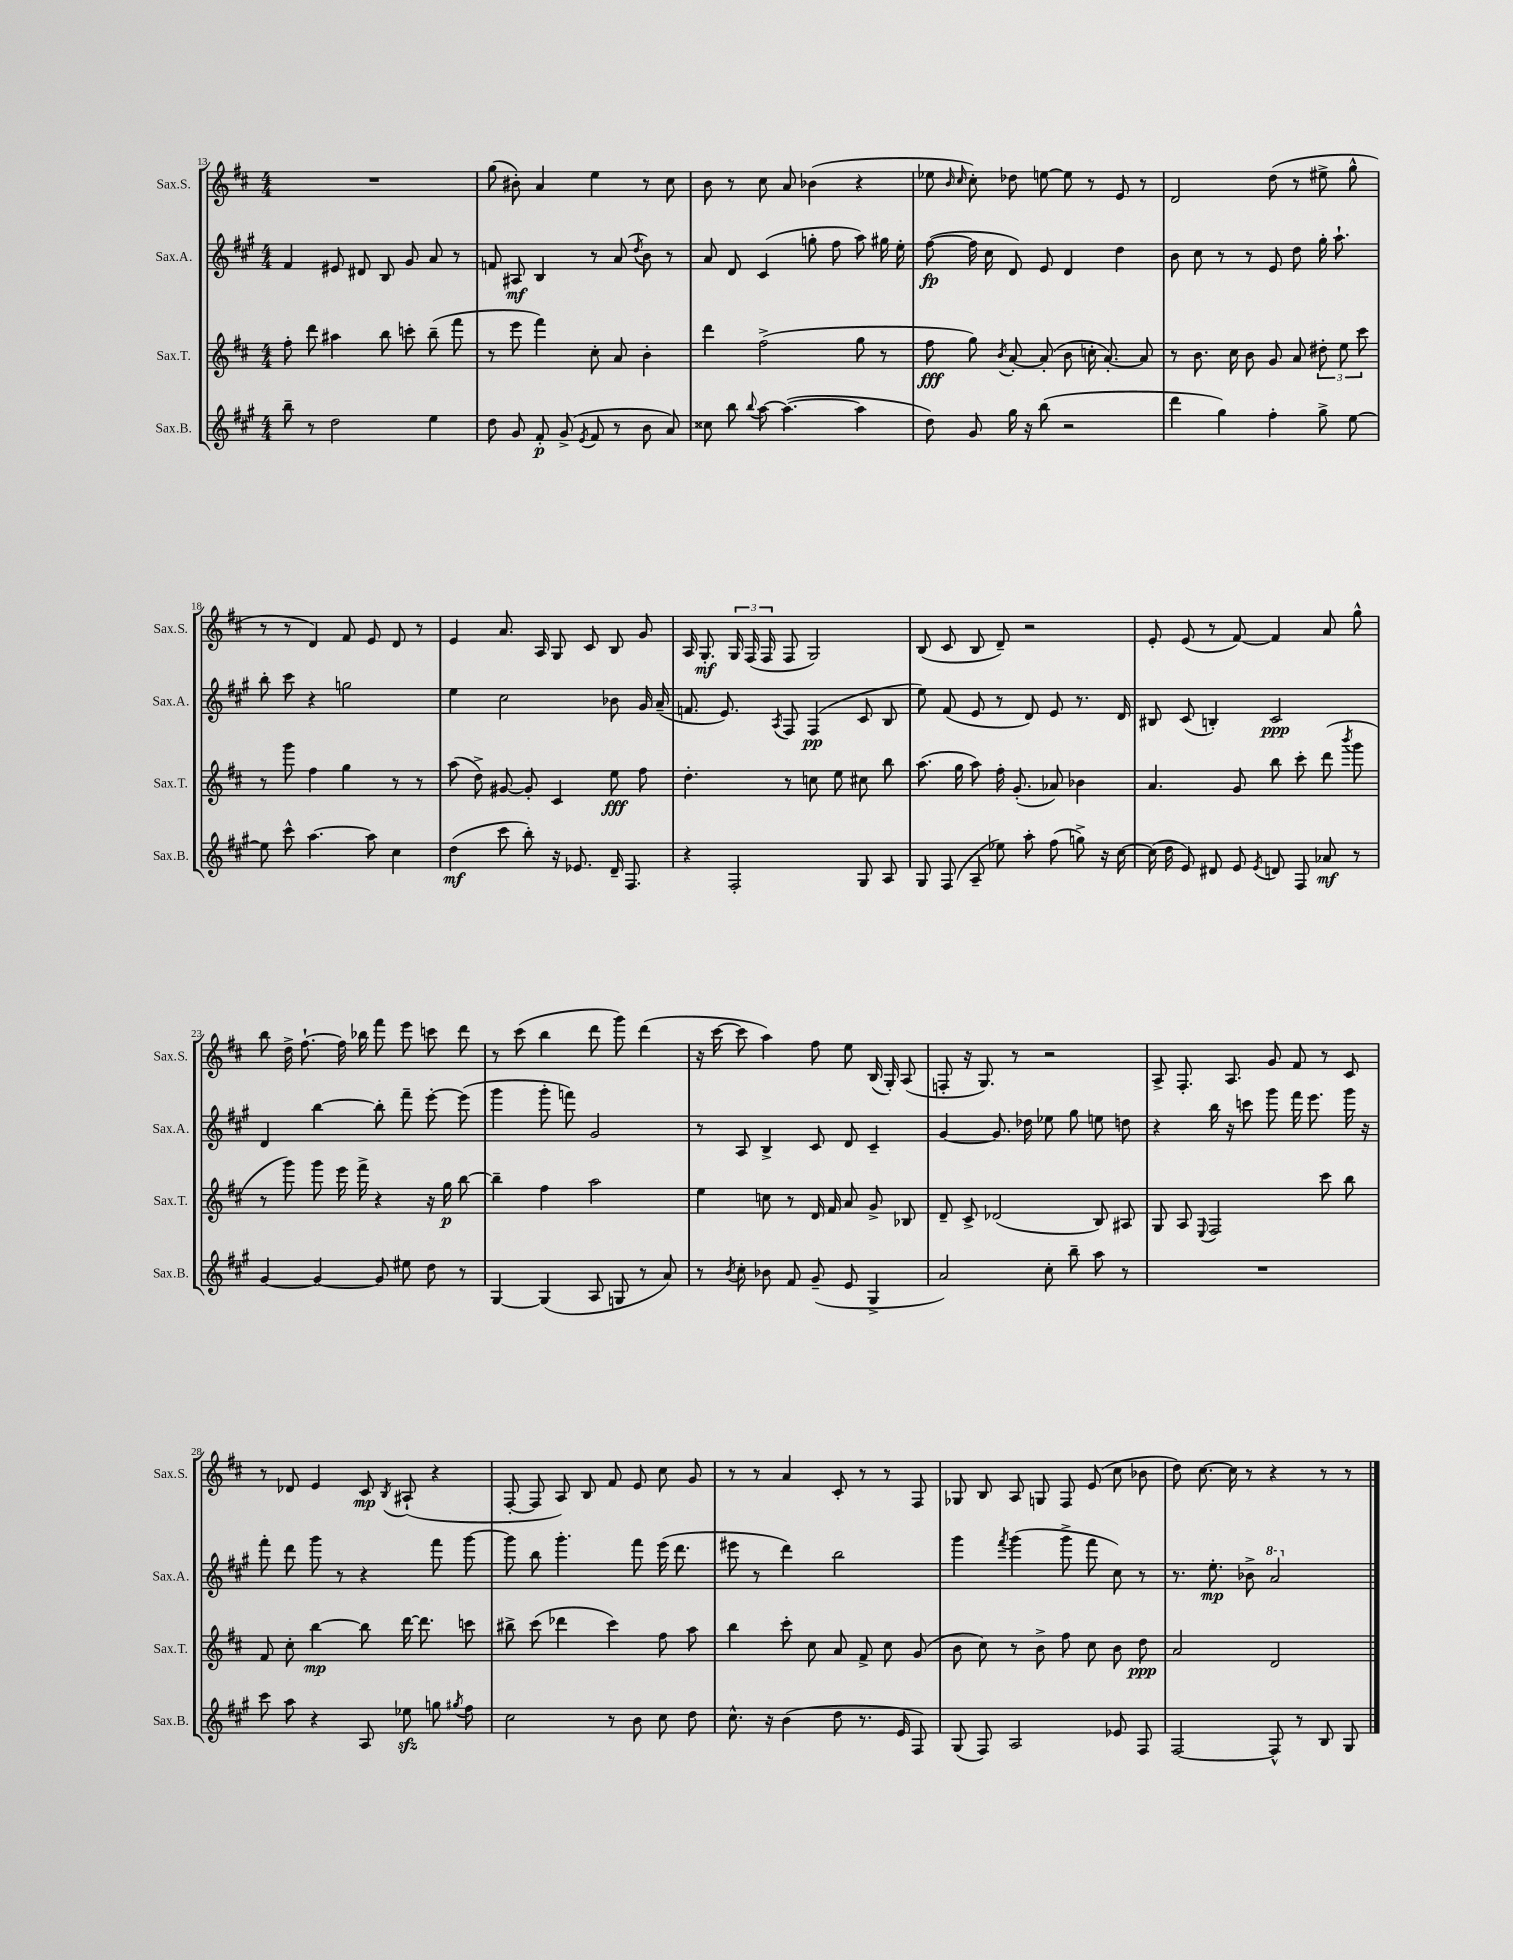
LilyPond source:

<<
\new StaffGroup <<
\new Staff = "s0" \with { instrumentName = "Sax.S." shortInstrumentName = "Sax.S." } {
    \clef treble \key d \major \numericTimeSignature \time 4/4
    \autoBeamOff R1 |
    g''8( bis'8-.) a'4 e''4 r8 cis''8 |
    b'8 r8 cis''8 a'8 bes'4( r4 |
    ees''8 \grace { b'16 cis''16 } cis''8-.) des''8 e''8~ e''8 r8 e'8 r8 |
    d'2 d''8( r8 eis''8-> g''8-^ |
    r8 r8 d'4) fis'8 e'8 d'8 r8 |
    e'4 a'8. a16 g8 cis'8 b8 g'8 |
    a16 g8.-.\mf \tuplet 3/2 { g16 fis16( fis16 } fis8 g2) |
    b8( cis'8 b8 d'8--) r2 |
    e'8-. e'8( r8 fis'8~) fis'4 a'8 g''8-^ |
    b''8 d''16-> fis''8.~-! fis''16 bes''16 fis'''8 e'''8 c'''8 d'''8 |
    r8 cis'''8( b''4 d'''8 g'''8) d'''4( |
    r16 cis'''16~ cis'''8 a''4) fis''8 e''8 b16( g16-.) a8( |
    f8-. r16 g8.) r8 r2 |
    a8-> fis8.-. a8. g'8 fis'8 r8 cis'8 |
    r8 des'8 e'4 cis'8\mp \acciaccatura { b8 } ais8-!( r4 |
    fis8~-. fis8 a8) b8 fis'8 e'8 cis''8 g'8 |
    r8 r8 a'4 cis'8-. r8 r8 fis8 |
    ges8 b8 a8 g8 fis8 e'8( cis''8 bes'8 |
    d''8) cis''8.~ cis''16 r8 r4 r8 r8 \bar "|." |
}
\new Staff = "s1" \with { instrumentName = "Sax.A." shortInstrumentName = "Sax.A." } {
    \clef treble \key a \major \numericTimeSignature \time 4/4
    \autoBeamOff fis'4 eis'8 dis'8 b8 gis'8 a'8 r8 |
    f'8 ais8\mf b4 r8 a'8( \acciaccatura { d''8 } b'8) r8 |
    a'8 d'8 cis'4( g''8-. fis''8 a''8) gis''16 e''16-. |
    fis''8~\fp( fis''16 cis''16 d'8) e'8 d'4 d''4 |
    b'8 cis''8 r8 r8 e'8 d''8 gis''16-. a''8.-! |
    b''8-. cis'''8 r4 g''2 |
    e''4 cis''2 bes'8 gis'16 a'16--( |
    f'8. e'8.) \acciaccatura { a8 } fis8 fis4\pp( cis'8 b8 |
    e''8) fis'8( e'8 r8 d'8) e'8 r8. d'16 |
    bis8 cis'8( b4-.) cis'2\ppp |
    d'4 b''4~ b''8-. fis'''8-- e'''8~-. e'''8( |
    gis'''4 gis'''8-. f'''8) gis'2 |
    r8 a8 b4-> cis'8 d'8 cis'4-- |
    gis'4~ gis'8. des''16 ees''8 gis''8 e''8 d''8 |
    r4 b''16 r16 c'''8 gis'''8 fis'''16 e'''8. gis'''16 r16 |
    fis'''8-. d'''8 gis'''8 r8 r4 fis'''8 gis'''8~ |
    gis'''8 b''8 gis'''4.-. fis'''8 e'''16( d'''8. |
    eis'''8 r8 d'''4) b''2 |
    gis'''4 \acciaccatura { fis'''8 } gis'''4( gis'''8-> fis'''8 cis''8) r8 |
    r8. e''8.-.\mp bes'8-> \ottava #1 a''2 \ottava #0 \bar "|." |
}
\new Staff = "s2" \with { instrumentName = "Sax.T." shortInstrumentName = "Sax.T." } {
    \clef treble \key d \major \numericTimeSignature \time 4/4
    \autoBeamOff fis''8-. d'''8 ais''4 b''8 c'''8-. b''8--( fis'''8 |
    r8 e'''8 fis'''4) cis''8-. a'8 b'4-. |
    d'''4 fis''2->( g''8 r8 |
    fis''8\fff g''8) \acciaccatura { b'8 } a'8~-. a'8-.( b'8 c''16-. a'8.~-.) a'8 |
    r8 b'8. cis''16 b'8 g'8 a'8 \tuplet 3/2 { dis''8-. e''8 cis'''8 } |
    r8 g'''8 fis''4 g''4 r8 r8 |
    a''8( d''8->) gis'8~ gis'8-. cis'4 e''8\fff fis''8 |
    d''4.-. r8 c''8 e''8 cis''8 b''8 |
    a''8.( g''16 a''8) fis''16-. g'8.-.( aes'8) bes'4 |
    a'4. g'8 b''8 cis'''8-. d'''8( \acciaccatura { b'''8 } g'''8 |
    r8 g'''8) g'''8 e'''16 fis'''16-> r4 r16 g''16\p b''8~ |
    b''4-- fis''4 a''2 |
    e''4 c''8 r8 d'16 fis'16 a'8 g'8-> bes8 |
    d'8-- cis'8-> des'2( b8) ais8 |
    g8 a8 \appoggiatura { e8 } fis2 cis'''8 b''8 |
    fis'8 cis''8-. b''4~\mp b''8 d'''16~ d'''8. c'''8 |
    bis''8-> cis'''8( des'''4 cis'''4) fis''8 a''8 |
    b''4 cis'''8-. cis''8 a'8 fis'8-> cis''8 g'8( |
    b'8 cis''8) r8 b'8-> fis''8 cis''8 b'8 d''8\ppp |
    a'2 d'2 \bar "|." |
}
\new Staff = "s3" \with { instrumentName = "Sax.B." shortInstrumentName = "Sax.B." } {
    \clef treble \key a \major \numericTimeSignature \time 4/4
    \autoBeamOff b''8-- r8 d''2 e''4 |
    d''8 gis'8 fis'8-.\p gis'8->( \acciaccatura { e'8 } fis'8 r8 b'8 a'8) |
    cisis''8 b''8 \appoggiatura { b''8 } a''8~ a''4.~( a''4 |
    d''8) gis'8 gis''16 r16 b''8( r2 |
    d'''4 gis''4) fis''4-. gis''8-> e''8~ |
    e''8 cis'''8-^ a''4.~ a''8 cis''4 |
    d''4\mf( cis'''8 b''8-.) r16 ees'8. d'16-- fis8. |
    r4 fis2-. gis8 a8 |
    gis8 fis8( a8-- ees''8) a''8-. fis''8( g''8->) r16 cis''16~ |
    cis''16( d''16 e'8) dis'8 e'8 \acciaccatura { e'8 } d'8 fis8 aes'8\mf r8 |
    gis'4~ gis'4~ gis'8 eis''8 d''8 r8 |
    gis4~ gis4( a8 g8 r8 a'8) |
    r8 \acciaccatura { b'8 } cis''8-. bes'8 fis'8 gis'8--( e'8 gis4-> |
    a'2) cis''8-. b''8-- a''8 r8 |
    R1 |
    cis'''8 a''8 r4 a8 ees''8\sfz g''8 \acciaccatura { gis''8 } fis''8 |
    cis''2 r8 b'8 cis''8 d''8 |
    cis''8.-^ r16 b'4( d''8 r8. e'16 fis8) |
    gis8( fis8) a2 ees'8 fis8 |
    fis2~ fis8-^ r8 b8 gis8 \bar "|." |
}
>>
>>
\layout { \context { \Score currentBarNumber = #13 } }
